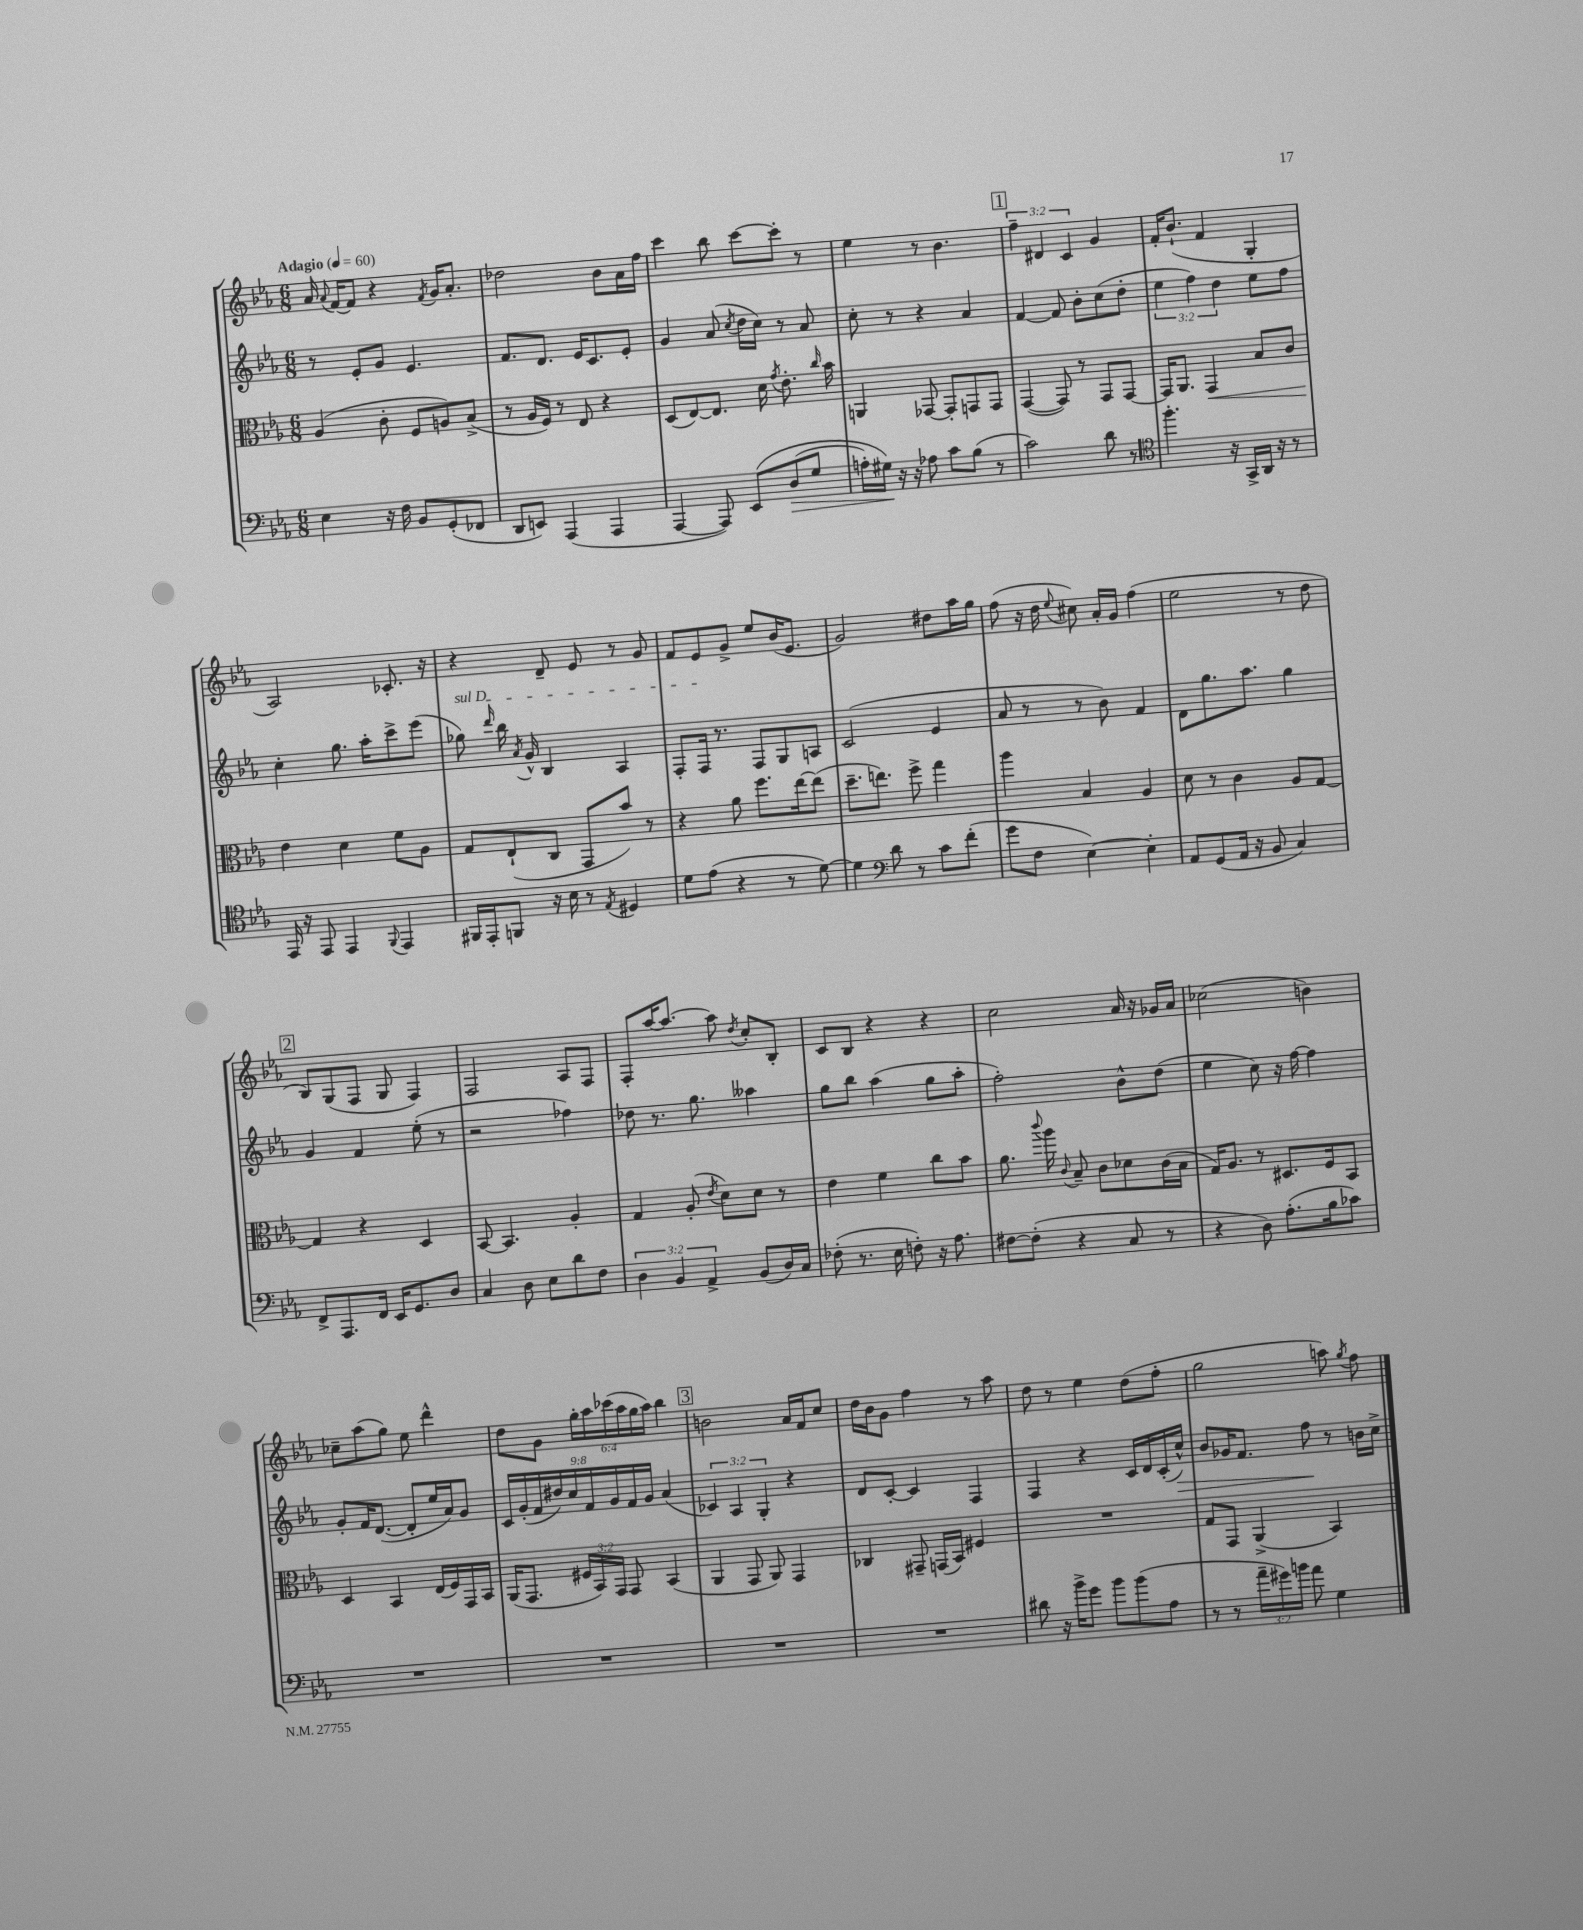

**kern	**dynam	**kern	**dynam	**kern	**dynam	**kern
*part4	*part4	*part3	*part3	*part2	*part2	*part1
*staff4	*staff4	*staff3	*staff3	*staff2	*staff2	*staff1
*clefF4	*	*clefC3	*	*clefG2	*	*clefG2
*k[b-e-a-]	*	*k[b-e-a-]	*	*k[b-e-a-]	*	*k[b-e-a-]
*M6/8	*	*M6/8	*	*M6/8	*	*M6/8
*MM60	*	*MM60	*	*MM60	*	*MM60
=1	=1	=1	=1	=1	=1	=1
!	!	!	!	!	!	!LO:TX:a:B:t=Adagio
4E-\	.	(4A-/	.	8r	.	16a-/
.	.	.	.	.	.	8qqa-/
.	.	.	.	.	.	[16f/KL
.	.	.	.	8e-'/L	.	8f/J]
16r	.	8c'\	.	8g/J	.	4r
16F\	.	.	.	.	.	.
8BB-/L	.	8F/L	.	4.e-/	.	.
.	.	.	.	.	.	8qf/
(8GG'/	.	8An/)	.	.	.	16g/KL
.	.	.	.	.	.	8.a-'/J
8FF-X/J	.	(8B-^/J	.	.	.	.
=2	=2	=2	=2	=2	=2	=2
8DD/L	.	8r	.	8.f/L	.	2dd-X\
8EEn/J)	.	16A-/LL	.	.	.	.
.	.	16F/JJ)	.	8.d/J	.	.
(4AAA-/	.	8r	.	.	.	.
.	.	8E-/	.	16e-/KL	.	.
.	.	.	.	8.c/	.	.
4AAA-/	.	4r	.	.	.	8b-\L
.	.	.	.	8e-'/J	.	16a-\L
.	.	.	.	.	.	16ff\JJ
=3	=3	=3	=3	=3	=3	=3
[4AAA-/	.	(8D/L	.	4g/	.	4ccc\
.	.	[8E-/)	.	.	.	.
8AAA-/])	.	8.E-/J]	.	(8a-/	.	8bb-\
.	.	.	.	8qcc/	.	.
(8EE-/L	.	.	.	16dd\LL	.	[8ccc\L
.	.	16d\	.	16cc\JJ)	.	.
.	.	8qg/	.	.	.	.
!	!LO:HP:b	!	!	!	!	!
(8D/	>	8.e-'\	.	8r	.	8ccc'\J]
8G/J	.	.	.	8a-/	.	8r
.	.	16qqcc/	.	.	.	.
.	.	16b-\	.	.	.	.
=4	=4	=4	=4	=4	=4	=4
16An'\LL)	.	4AAn/	.	8cc'\	.	4ee-\
16G#X\JJ)	.	.	.	.	.	.
16r	]	.	.	8r	.	.
16r	.	.	.	.	.	.
8A-X\	.	[8GG-X/	.	4r	.	8r
8c\L	.	8GG-'/L]	.	.	.	4.b-\
(8B-\J	.	8GGn/	.	4a-/	.	.
8r	.	8GG/J	.	.	.	.
!!LO:REH:place=s1:t=1
=5	=5	=5	=5	=5	=5	=5
2c\)	.	([4GG/	.	[4f/	.	6ff~\
.	.	.	.	.	.	6d#X/
.	.	8GG/])	.	8f/]	.	.
.	.	.	.	.	.	6c/
.	.	8r	.	8b-'\L	.	.
8d\	.	8GG/L	.	(8cc\	.	4g/
8r	.	[8GG/J	.	8dd'\J	.	.
=6	=6	=6	=6	=6	=6	=6
*clefC4	*	*	*	*	*	*
4.ff'\	.	16GG/KL]	.	6ee-\	.	16f'/KL
.	.	8.AA-/J	.	.	.	(8.b-`/J
.	.	.	.	6ff\)	.	.
!	!	!	!LO:HP:b	!	!	!
.	.	4GG/	<	.	.	4f/
.	.	.	.	6dd\	.	.
16r	.	.	.	.	.	.
16GG^/LL	.	.	.	.	.	.
16AA-/JJ	.	8B-/L	.	8ee-\L	.	4G'/
16r	.	.	.	.	.	.
8r	.	8c/J	.	8ff\J	.	.
!!LO:LB:g=z
=7	=7	=7	=7	=7	=7	=7
16EE-/	.	4e-\	.	4cc'\	.	2A-/)
16r	.	.	.	.	.	.
8EE-/	.	.	.	.	.	.
4EE-/	.	4d\	[	8.gg\	.	.
.	.	.	.	16aa-'\KL	.	.
8qqFF/	.	.	.	.	.	.
4EE-/	.	8f\L	.	8ccc^\	.	8.c-X'/
.	.	8A-\J	.	(8eee-\J	.	.
.	.	.	.	.	.	16r
=8	=8	=8	=8	=8	=8	=8
!	!	!	!	!LO:TX:a:i:t=sul D	!	!
16FF#X/LL	.	8G/L	.	8gg-X\)	.	4r
16EE-'/J	.	.	.	.	.	.
.	.	.	.	16qqddd/	.	.
8FFn/J	.	(8E-`/	.	16bb-\	.	.
.	.	.	.	8qa-/	.	.
.	.	.	.	16g^^/	.	.
16r	.	8C/J	.	4B-/	.	8d~/
16B-\	.	.	.	.	.	.
8r	.	8GG/L	.	.	.	8e-/
8qE-/	.	.	.	.	.	.
4D#X/	.	8b-/J)	.	4A-/	.	8r
.	.	8r	.	.	.	8g/
=9	=9	=9	=9	=9	=9	=9
8d\L	.	4r	.	8F'/L	.	8f/L
(8e-\J	.	.	.	16F/Jk	.	8e-/
.	.	.	.	8.r	.	.
4r	.	8a-\	.	.	.	8g^/J
.	.	8.ff\L	.	8F/L	.	8ee-/L
8r	.	.	.	8G/	.	(16b-/K
.	.	[16ee-\k	.	.	.	8.e-/J
[8d\)	.	(8ee-\J]	.	8An/J	.	.
=10	=10	=10	=10	=10	=10	=10
4d\]	.	8.dd~\L	.	(2c/	.	2g/)
.	.	8.een\J)	.	.	.	.
*clefF4	*	*	*	*	*	*
8d\	.	.	.	.	.	.
8r	.	8ff^\	.	.	.	.
8c\L	.	4gg\	.	4e-/	.	8dd#X\L
(8f'\J	.	.	.	.	.	16aa-\L
.	.	.	.	.	.	16gg\JJ
=11	=11	=11	=11	=11	=11	=11
8g\L	.	4aa-\	.	8a-/	.	(8ff\
8F\J	.	.	.	8r	.	16r
.	.	.	.	.	.	16dd\
.	.	.	.	.	.	8qqee-/
[4E-\)	.	4B-/	.	8r	.	8cc#X\)
.	.	.	.	8b-\)	.	16a-'/LL
.	.	.	.	.	.	16g/JJ
4E-'\]	.	4A-/	.	4f/	.	(4ff\
=12	=12	=12	=12	=12	=12	=12
8AA-/L	.	8d\	.	8d\L	.	2ee-\
(8GG/	.	8r	.	8.gg\	.	.
16AA-/Jk	.	4c\	.	.	.	.
16r	.	.	.	8.aa-\J	.	.
8BB-/	.	.	.	.	.	.
4C/)	.	8A-/L	.	4gg\	.	8r
.	.	[8G/J	.	.	.	8dd\
!!LO:LB:g=z
!!LO:REH:place=s1:t=2
=13	=13	=13	=13	=13	=13	=13
8FF^/L	.	4G/]	.	4g/	.	8B-/L)
8.AAA-/	.	.	.	.	.	(8G/
.	.	4r	.	4f/	.	8F/J
16FF/Jk	.	.	.	.	.	.
16EE-/KL	.	.	.	.	.	8G/
8.GG/	.	.	.	.	.	.
.	.	4D/	.	(8ee-'\	.	4F/)
8D/J	.	.	.	8r	.	.
=14	=14	=14	=14	=14	=14	=14
4C/	.	[8BB-/	.	2r	.	2F/
.	.	4.BB-/]	.	.	.	.
8D\	.	.	.	.	.	.
8E-\L	.	.	.	.	.	.
8d\	.	4A-'/	.	4ff-X\)	.	8A-/L
8F\J	.	.	.	.	.	8F/J
=15	=15	=15	=15	=15	=15	=15
6D\	.	4G/	.	8dd-X\	.	8F'/L
.	.	.	.	8.r	.	[16aa-/K
6BB-/	.	.	.	.	.	.
.	.	.	.	.	.	8.aa-/J_
.	.	(8A-'/	.	.	.	.
.	.	.	.	8.gg\	.	.
6AA-^/	.	.	.	.	.	.
.	.	8qe-/	.	.	.	.
.	.	8d\L)	.	.	.	8aa-\]
.	.	.	.	.	.	8qdd/
(8BB-/L	.	8d\J	.	4aa--X\	.	8cc'/L
16D/L)	.	8r	.	.	.	8B-'/J
16C/JJ	.	.	.	.	.	.
=16	=16	=16	=16	=16	=16	=16
(8F-X'\	.	4e-\	.	8gg\L	.	8c/L
8.r	.	.	.	8bb-\J	.	8B-/J
.	.	4f\	.	(4aa-\	.	4r
16E-\	.	.	.	.	.	.
8Fn'\)	.	.	.	.	.	.
16r	.	8cc\L	.	8gg\L	.	4r
8.A-\	.	.	.	.	.	.
.	.	8b-\J	.	8aa-'\J	.	.
=17	=17	=17	=17	=17	=17	=17
[8F#X\L	.	8.a-\	.	2ff'\)	.	2cc\
(8F#'\J]	.	.	.	.	.	.
.	.	8qqccc/	.	.	.	.
.	.	16aa-\	.	.	.	.
.	.	8qqc/	.	.	.	.
4r	.	8B-~/	.	.	.	.
.	.	8c\L	.	.	.	.
8C/	.	8d-X\	.	8b-^^\L	.	16a-/
.	.	.	.	.	.	16r
8r	.	(16c\L	.	(8dd\J	.	16g-X/LL
.	.	16B-\JJ	.	.	.	16a-/JJ
=18	=18	=18	=18	=18	=18	=18
4r	.	16G/KL)	.	4ee-\	.	(2cc-X\
.	.	8.A-/J	.	.	.	.
8D\)	.	8r	.	8cc\)	.	.
(8.A-'\L	.	8.D#X/L	.	16r	.	.
.	.	.	.	[16ff\	.	.
.	.	.	.	4ff\]	.	4bn\)
16B-\k	.	16F/k	.	.	.	.
8c-X\J)	.	8BB-/J	.	.	.	.
!!LO:LB:g=z
=19	=19	=19	=19	=19	=19	=19
2.r	.	4D/	.	8g'/L	.	8cc-X~\L
.	.	.	.	16f/K	.	(8aa-\
.	.	.	.	([8.d/J	.	.
.	.	4BB-/	.	.	.	8gg\J)
.	.	.	.	8d'/L]	.	8ee-\
.	.	(16E-/LL	.	16ee-/L	.	4ddd^^\
.	.	16F/)	.	16a-/J)	.	.
.	.	16GG/	.	8g/J	.	.
.	.	16BB-/JJ	.	.	.	.
=20	=20	=20	=20	=20	=20	=20
2.r	.	(16AA-/KL	.	18c/LL	.	8dd\L
.	.	.	.	(18g'/	.	.
.	.	8.GG/J	.	.	.	.
.	.	.	.	18f/	.	.
.	.	.	.	.	.	8g\J
.	.	.	.	18dd#X/)	.	.
.	.	.	.	18cc/	.	.
.	.	24F#X/LL	.	.	.	24gg'\LL
.	.	.	.	18f/	.	.
.	.	24BB-/)	.	.	.	24aa-\
.	.	24GG/JJ	.	18g/	.	(24ccc-X\
.	.	8GG/	.	.	.	24aa-\
.	.	.	.	18f/	.	.
.	.	.	.	.	.	24gg\
.	.	.	.	18g/JJ	.	.
.	.	.	.	.	.	24aa-\JJ)
.	.	(4BB-/	.	(4a-/	.	4bb-\
!!LO:REH:place=s1:t=3
=21	=21	=21	=21	=21	=21	=21
2.r	.	4AA-/	.	6c-X/)	.	2bn\
.	.	.	.	6A-/	.	.
.	.	8GG/	.	.	.	.
.	.	.	.	6G'/	.	.
.	.	8AA-/)	.	.	.	.
.	.	4GG/	.	4r	.	16a-/LL
.	.	.	.	.	.	16f/J
.	.	.	.	.	.	8cc/J
=22	=22	=22	=22	=22	=22	=22
2.r	.	4C-X/	.	8d/L	.	16dd\LL
.	.	.	.	.	.	16b-\J
.	.	.	.	[8c'/J	.	8g\J
.	.	8GG#X~/	.	4c/]	.	4ff\
.	.	(16GGn/LL	.	.	.	.
.	.	16BB-/JJ)	.	.	.	.
.	.	4F#X/	.	4F/	.	8r
.	.	.	.	.	.	8aa-\
=23	=23	=23	=23	=23	=23	=23
8d#X\	.	2.r	.	4F/	.	8dd\
16r	.	.	.	.	.	8r
16b-^\KL	.	.	.	.	.	.
8g\J	.	.	.	4r	.	4ee-\
8b-\L	.	.	.	.	.	.
(8b-\	.	.	.	16c/LL	.	(8dd\L
.	.	.	.	16d/	.	.
8A-\J	.	.	.	(16c'/	.	8ff'\J
!	!	!	!	!	!LO:HP:b	!
.	.	.	.	16cc^^/JJ)	>	.
=24	=24	=24	=24	=24	=24	=24
8r	.	8G/L	.	8b-/L	.	2gg\
8r	.	8GG/J	.	16g-X/K	.	.
.	.	.	.	8.f/J	.	.
24a-~\LL	.	(4AA-^/	.	.	.	.
24g#X\)	.	.	.	.	.	.
24bn\JJ	.	.	.	.	.	.
8a-\	.	.	.	8ff\	.	.
4G\	.	4BB-/)	.	8r	]	8aan\)
.	.	.	.	.	.	8qgg/
.	.	.	.	16bn\LL	.	8ff\
.	.	.	.	16cc^\JJ	.	.
==	==	==	==	==	==	==
*-	*-	*-	*-	*-	*-	*-
